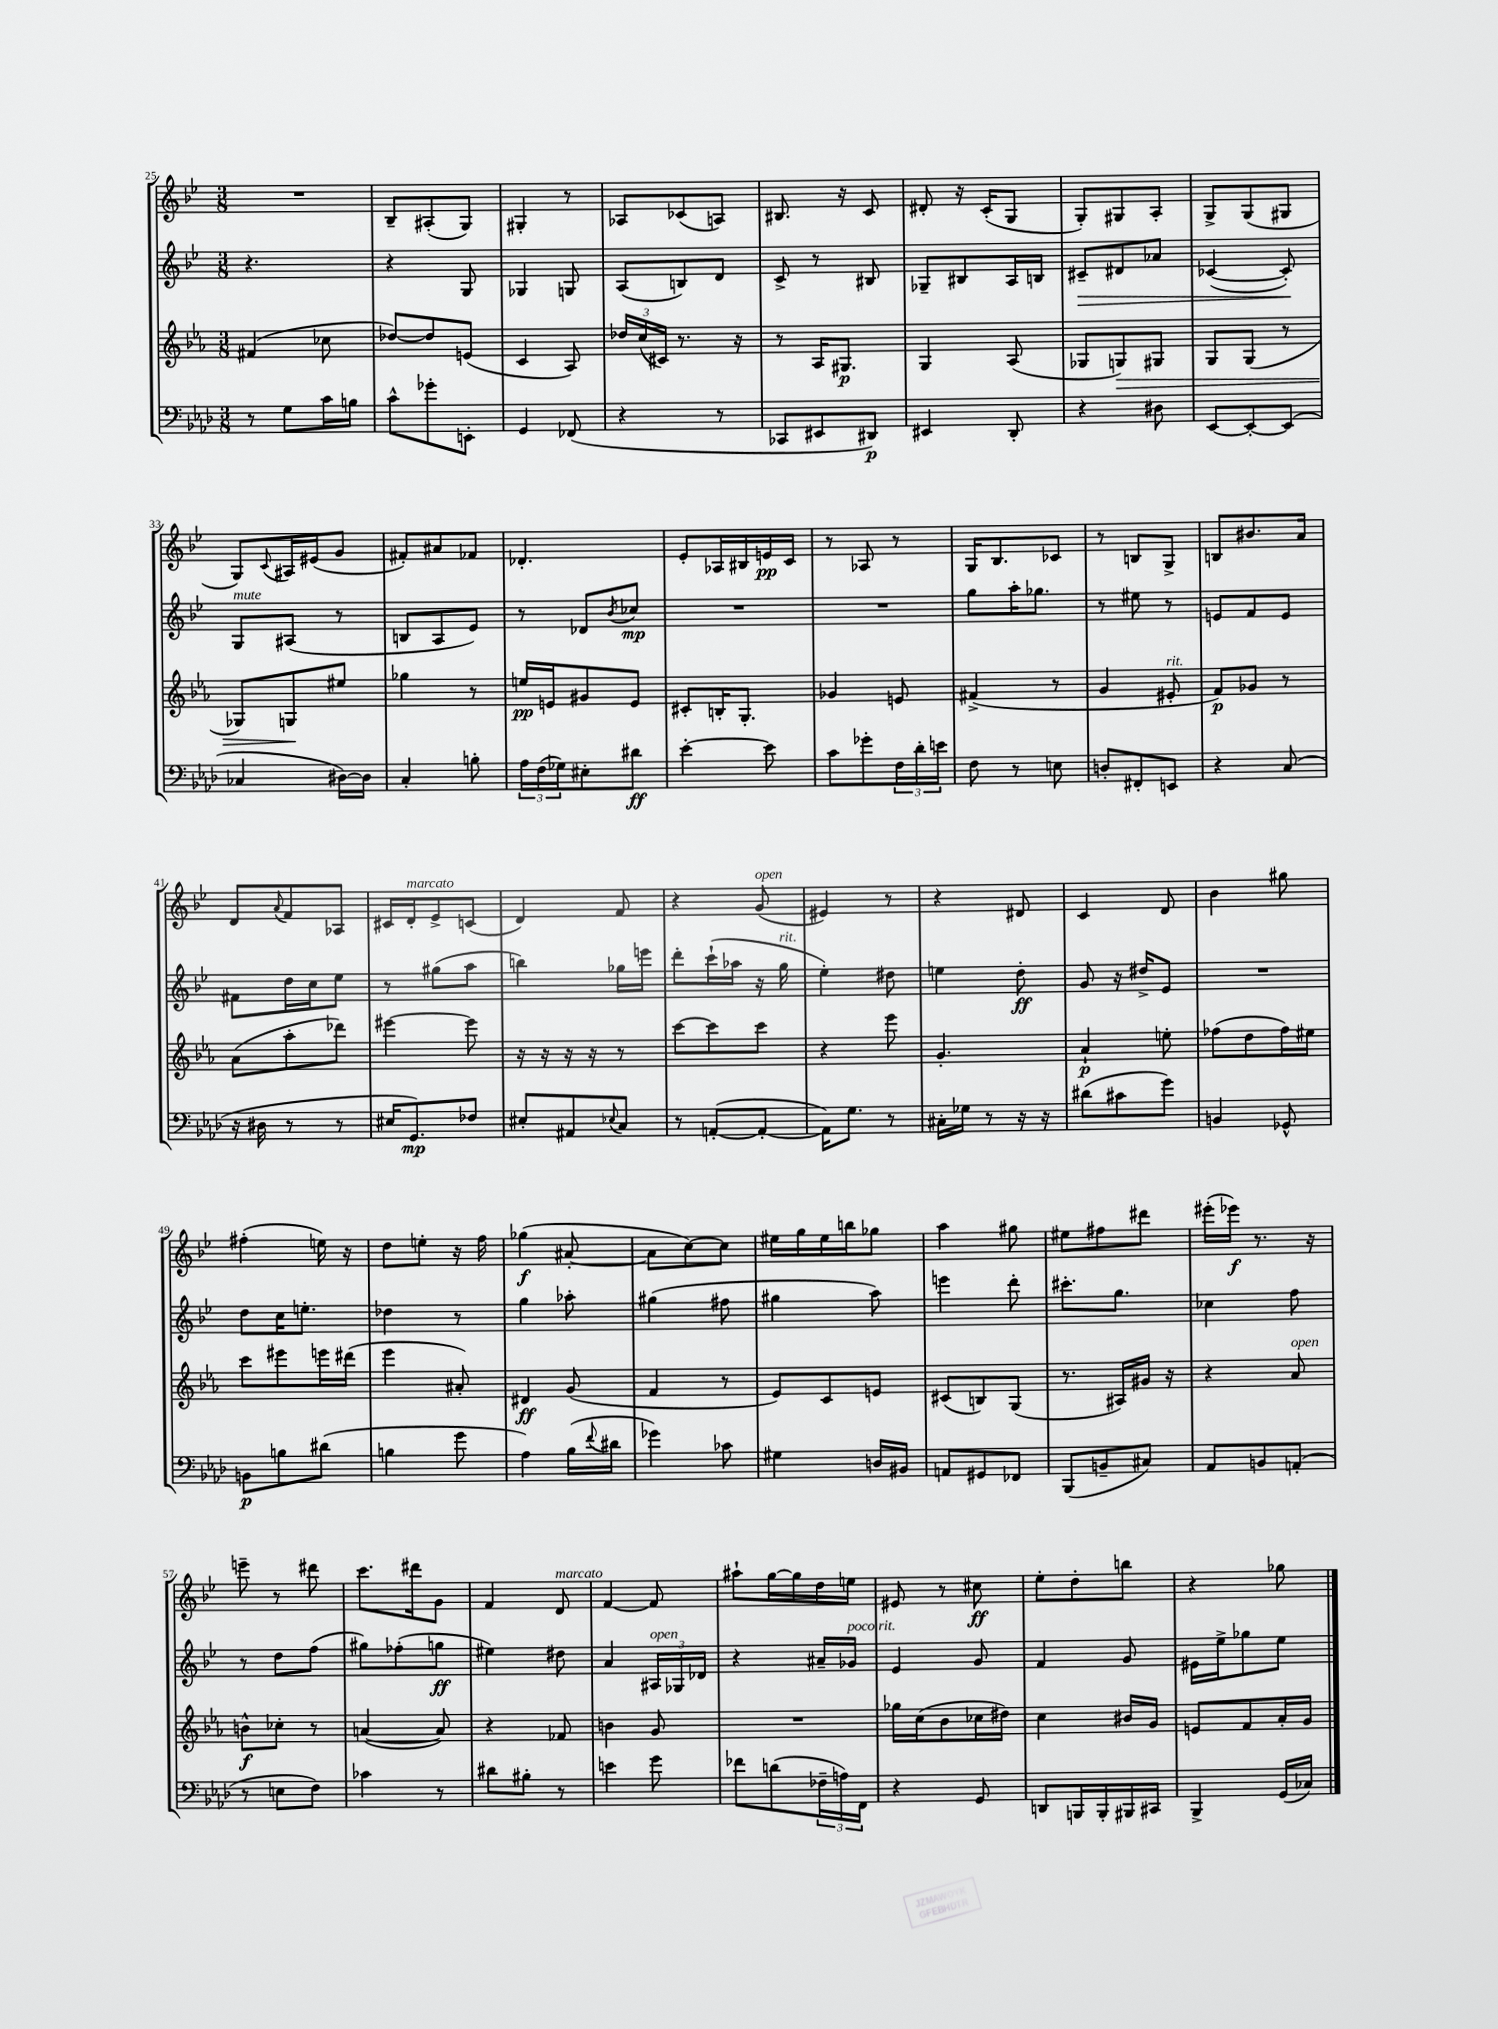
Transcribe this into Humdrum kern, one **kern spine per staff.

**kern	**dynam	**kern	**dynam	**kern	**dynam	**kern	**dynam
*part4	*part4	*part3	*part3	*part2	*part2	*part1	*part1
*staff4	*staff4	*staff3	*staff3	*staff2	*staff2	*staff1	*staff1
*clefF4	*	*clefG2	*	*clefG2	*	*clefG2	*
*k[b-e-a-d-]	*	*k[b-e-a-]	*	*k[b-e-]	*	*k[b-e-]	*
*M3/8	*	*M3/8	*	*M3/8	*	*M3/8	*
=25	=25	=25	=25	=25	=25	=25	=25
8r	.	(4f#X/	.	4.r	.	4.r	.
8G\L	.	.	.	.	.	.	.
16c\L	.	8cc-X\	.	.	.	.	.
16Bn\JJ	.	.	.	.	.	.	.
=26	=26	=26	=26	=26	=26	=26	=26
8c^^\L	.	[8dd-X/L)	.	4r	.	8B-~/L	.
8g-X'\	.	8dd-/]	.	.	.	(8A#X'/	.
8EEn'\J	.	(8en/J	.	8G/	.	8G/J)	.
=27	=27	=27	=27	=27	=27	=27	=27
4GG/	.	4c/	.	4G-X/	.	4G#X'/	.
(8FF-X/	.	8A-/)	.	8Gn/	.	8r	.
=28	=28	=28	=28	=28	=28	=28	=28
4r	.	24dd-X/LL	.	(8A/L	.	8A-X/L	.
.	.	(24cc/	.	.	.	.	.
.	.	24c#X/JJ)	.	.	.	.	.
.	.	8.r	.	8Bn/)	.	(8c-X/	.
8r	.	.	.	8d/J	.	8An/J)	.
.	.	16r	.	.	.	.	.
=29	=29	=29	=29	=29	=29	=29	=29
8CC-X/L	.	8r	.	8c^/	.	8.B#X/	.
8EE#X/	.	16A-/KL	.	8r	.	.	.
.	.	8.G#X/J	p	.	.	16r	.
8DD#X/J)	p	.	.	8B#X/	.	8c/	.
=30	=30	=30	=30	=30	=30	=30	=30
4EE#X/	.	4G/	.	8G-X~/L	.	8d#X'/	.
.	.	.	.	8B#X/	.	16r	.
.	.	.	.	.	.	(16c'/KL	.
8DD-'/	.	(8A-/	.	16A/L	.	8G/J	.
.	.	.	.	16Bn/JJ	.	.	.
=31	=31	=31	=31	=31	=31	=31	=31
!	!	!	!	!	!LO:HP:b	!	!
4r	.	8G-X/L	.	8c#X~/L	>	8G'/L)	.
!	!	!	!LO:HP:b	!	!	!	!
.	.	8Gn/)	>	8d#X/	.	8G#X/	.
8D#X\	.	8G#X/J	.	8a-X/J	.	8A'/J	.
=32	=32	=32	=32	=32	=32	=32	=32
[8EE-/L	.	8G/L	.	([4c-X/	.	8G^/L	.
8EE-'/_	.	(8G/J	.	.	.	(8G/	.
(8EE-/J]	.	8r	.	8c-'/])	.	8G#X/J	.
.	.	.	.	.	]	.	.
!!LO:LB:g=z
=33	=33	=33	=33	=33	=33	=33	=33
!	!	!	!	!LO:TX:a:i:t=mute	!	!	!
4C-X/	.	8G-X/L)	.	8G/L	.	8G/L)	.
.	.	.	.	.	.	8qqc/	.
.	.	8Gn/	.	(8A#X/J	.	16A#X/L	.
.	.	.	.	.	.	(16e#X/J	.
[16D#X\LL)	.	8ee#X/J	]	8r	.	8g/J	.
16D#\JJ]	.	.	.	.	.	.	.
=34	=34	=34	=34	=34	=34	=34	=34
4C'/	.	4gg-X\	.	8Bn/L	.	8f#X'/L)	.
.	.	.	.	8A/	.	8a#X/	.
8Bn'\	.	8r	.	8e-/J)	.	8f-X/J	.
=35	=35	=35	=35	=35	=35	=35	=35
24A-\LL	.	16een/LL	pp	8r	.	4.d-X'/	.
(24F\	.	.	.	.	.	.	.
.	.	16en/J	.	.	.	.	.
24G-X\J)	.	.	.	.	.	.	.
8E#X'\	.	8g#X/	.	8d-X/L	.	.	.
.	.	.	.	8qb-/	.	.	.
8d#X\J	ff	8e/J	.	8cc-X/J	mp	.	.
=36	=36	=36	=36	=36	=36	=36	=36
[4e-'\	.	8c#X'/L	.	4.r	.	8e-'/L	.
.	.	16Bn'/K	.	.	.	16A-X/L	.
.	.	8.G'/J	.	.	.	16B#X/	.
8e-\]	.	.	.	.	.	16en/	pp
.	.	.	.	.	.	16c/JJ	.
=37	=37	=37	=37	=37	=37	=37	=37
8c\L	.	4g-X/	.	4.r	.	8r	.
8g-X'\	.	.	.	.	.	8A-X/	.
24F\L	.	8en/	.	.	.	8r	.
24d-'\	.	.	.	.	.	.	.
24en\JJ	.	.	.	.	.	.	.
=38	=38	=38	=38	=38	=38	=38	=38
8F\	.	(4f#X^/	.	8gg\L	.	16G/KL	.
.	.	.	.	.	.	8.B-/	.
8r	.	.	.	16aa'\K	.	.	.
.	.	.	.	8.gg-X\J	.	.	.
8En\	.	8r	.	.	.	8c-X/J	.
=39	=39	=39	=39	=39	=39	=39	=39
8Dn'/L	.	4g/	.	8r	.	8r	.
8FF#X'/	.	.	.	8ee#X\	.	8Bn/L	.
!	!	!LO:TX:a:i:t=rit.	!	!	!	!	!
8EEn/J	.	8e#X'/	.	8r	.	8G^/J	.
=40	=40	=40	=40	=40	=40	=40	=40
4r	.	8f/L)	p	8en/L	.	8Bn/L	.
.	.	8g-X/J	.	8f/	.	8.b#X/	.
(8C/	.	8r	.	8e/J	.	.	.
.	.	.	.	.	.	16a/Jk	.
!!LO:LB:g=z
=41	=41	=41	=41	=41	=41	=41	=41
16r	.	(8a-\L	.	8f#X\L	.	8d/L	.
16D#X\	.	.	.	.	.	.	.
.	.	.	.	.	.	8qqa/	.
8r	.	8aa-'\	.	16dd\L	.	8f/	.
.	.	.	.	16cc\J	.	.	.
8r	.	8ddd-X\J)	.	8ee-\J	.	8A-X/J	.
=42	=42	=42	=42	=42	=42	=42	=42
16E#X/KL	.	[4eee#X\	.	8r	.	16c#X/LL	.
!	!	!	!	!	!	!LO:TX:a:i:t=marcato	!
8.GG/)	mp	.	.	.	.	16d'/J	.
.	.	.	.	(8gg#X\L	.	8e-^/	.
8F-X/J	.	8eee#\]	.	8aa\J	.	(8cn/J	.
=43	=43	=43	=43	=43	=43	=43	=43
8E#X'/L	.	16r	.	4bbn\)	.	4d/)	.
.	.	16r	.	.	.	.	.
8AA#X/	.	16r	.	.	.	.	.
.	.	16r	.	.	.	.	.
8qqE-X/	.	.	.	.	.	.	.
8C/J	.	8r	.	16gg-X\LL	.	8f/	.
.	.	.	.	16eeen\JJ	.	.	.
=44	=44	=44	=44	=44	=44	=44	=44
8r	.	[8ccc\L	.	8ddd'\L	.	4r	.
([8AAn'/L	.	8ccc\]	.	(16ccc`\L	.	.	.
.	.	.	.	16aa-X\JJ	.	.	.
!	!	!	!	!	!	!LO:TX:a:i:t=open	!
8AA'/J_	.	8ccc\J	.	16r	.	(8g/	.
!	!	!	!	!LO:TX:a:i:t=rit.	!	!	!
.	.	.	.	16gg\	.	.	.
=45	=45	=45	=45	=45	=45	=45	=45
16AA\KL])	.	4r	.	4ee-'\)	.	4e#X/)	.
8.G\J	.	.	.	.	.	.	.
8r	.	8eee-\	.	8dd#X\	.	8r	.
=46	=46	=46	=46	=46	=46	=46	=46
16C#X'\LL	.	4.g'/	.	4een\	.	4r	.
16G-X\JJ	.	.	.	.	.	.	.
8r	.	.	.	.	.	.	.
16r	.	.	.	8dd'\	ff	8d#X/	.
16r	.	.	.	.	.	.	.
=47	=47	=47	=47	=47	=47	=47	=47
(8d#X\L	.	4a-`/	p	8g/	.	4c/	.
8c#X\	.	.	.	16r	.	.	.
.	.	.	.	16dd#X^/KL	.	.	.
8g\J)	.	8een'\	.	8e-/J	.	8d/	.
=48	=48	=48	=48	=48	=48	=48	=48
4BBn/	.	(8ff-X\L	.	4.r	.	4b-\	.
.	.	8dd\	.	.	.	.	.
8GG-X^^/	.	16ff-\L)	.	.	.	8gg#X\	.
.	.	16ee#X\JJ	.	.	.	.	.
!!LO:LB:g=z
=49	=49	=49	=49	=49	=49	=49	=49
8BBn\L	p	8ccc\L	.	8dd\L	.	(4ff#X'\	.
8Bn\	.	8eee#X\	.	16cc\K	.	.	.
.	.	.	.	8.een'\J	.	.	.
(8d#X\J	.	16eeen\L	.	.	.	16een\)	.
.	.	(16ddd#X\JJ	.	.	.	16r	.
=50	=50	=50	=50	=50	=50	=50	=50
4Bn\	.	4eee-\	.	4dd-X\	.	8dd\L	.
.	.	.	.	.	.	8een'\J	.
8g\	.	8a#X'/)	.	8r	.	16r	.
.	.	.	.	.	.	16ff\	.
=51	=51	=51	=51	=51	=51	=51	=51
4A-\)	.	4d#X/	ff	4gg\	.	(4gg-X\	f
(16B-\LL	.	(8g/	.	8aa-X'\	.	[8a#X'/	.
8qqf/	.	.	.	.	.	.	.
16d#X\JJ	.	.	.	.	.	.	.
=52	=52	=52	=52	=52	=52	=52	=52
4g-X\)	.	4f/	.	(4gg#X\	.	8a#\L]	.
.	.	.	.	.	.	[8cc\)	.
8c-X\	.	8r	.	8ff#X\	.	8cc\J]	.
=53	=53	=53	=53	=53	=53	=53	=53
4G#X\	.	8e-/L)	.	4gg#X\	.	16ee#X\LL	.
.	.	.	.	.	.	16gg\	.
.	.	8c/	.	.	.	16ee#\	.
.	.	.	.	.	.	16bbn\J	.
16Dn/LL	.	8en/J	.	8aa\)	.	8gg-X\J	.
16BB#X/JJ	.	.	.	.	.	.	.
=54	=54	=54	=54	=54	=54	=54	=54
8AAn/L	.	(8c#X/L	.	4eeen\	.	4aa\	.
8GG#X/	.	8Bn/)	.	.	.	.	.
8FF-X/J	.	(8G/J	.	8ddd'\	.	8gg#X\	.
=55	=55	=55	=55	=55	=55	=55	=55
(8BBB-/L	.	8.r	.	8.ccc#X'\L	.	8ee#X\L	.
8BBn~/	.	.	.	.	.	8ff#X\	.
.	.	16A#X/LL)	.	8.gg\J	.	.	.
8C#X/J)	.	16g#X/JJ	.	.	.	8ddd#X\J	.
.	.	16r	.	.	.	.	.
=56	=56	=56	=56	=56	=56	=56	=56
8AA-/L	.	4r	.	4cc-X\	.	(16eee#X'\LL	.
.	.	.	.	.	.	16eee-X\JJ)	f
8BBn/	.	.	.	.	.	8.r	.
!	!	!LO:TX:a:i:t=open	!	!	!	!	!
(8AAn'/J	.	8a-/	.	8ff\	.	.	.
.	.	.	.	.	.	16r	.
!!LO:LB:g=z
=57	=57	=57	=57	=57	=57	=57	=57
8r	.	8bn^^\L	f	8r	.	8eeen~\	.
8En\L	.	8cc-X'\J	.	8dd\L	.	8r	.
8F\J)	.	8r	.	(8ff\J	.	8ddd#X\	.
=58	=58	=58	=58	=58	=58	=58	=58
4c-X\	.	([4an/	.	8gg#X\L)	.	8.ccc\L	.
.	.	.	.	(8ff-X'\	.	.	.
.	.	.	.	.	.	16ddd#X\k	.
8r	.	8a/])	.	8ggn\J	ff	8g\J	.
=59	=59	=59	=59	=59	=59	=59	=59
8d#X\L	.	4r	.	4ee#X\)	.	4f/	.
8B#X'\J	.	.	.	.	.	.	.
!	!	!	!	!	!	!LO:TX:a:i:t=marcato	!
8r	.	8f-X/	.	8dd#X\	.	8d/	.
=60	=60	=60	=60	=60	=60	=60	=60
4en\	.	4bn\	.	4a/	.	[4f/	.
!	!	!	!	!LO:TX:a:i:t=open	!	!	!
8g\	.	8g/	.	24A#X/LL	.	8f/]	.
.	.	.	.	24G-X/	.	.	.
.	.	.	.	24d-X/JJ	.	.	.
=61	=61	=61	=61	=61	=61	=61	=61
8f-X\L	.	4.r	.	4r	.	8aa#X`\L	.
(8dn\	.	.	.	.	.	[16gg\L	.
.	.	.	.	.	.	16gg\]	.
24F-X~\L	.	.	.	16a#X~/LL	.	16dd\	.
24An\)	.	.	.	.	.	.	.
!	!	!	!	!LO:TX:a:i:t=poco rit.	!	!	!
.	.	.	.	16g-X/JJ	.	16een\JJ	.
24FF\JJ	.	.	.	.	.	.	.
=62	=62	=62	=62	=62	=62	=62	=62
4r	.	16gg-X\LL	.	4e-/	.	8e#X/	.
.	.	(16cc\J	.	.	.	.	.
.	.	8b-\	.	.	.	8r	.
8GG/	.	16cc-X\L	.	8g/	.	8cc#X\	ff
.	.	16dd#X\JJ)	.	.	.	.	.
=63	=63	=63	=63	=63	=63	=63	=63
8DDn/L	.	4cc\	.	4f/	.	8ee-'\L	.
16BBBn/L	.	.	.	.	.	8dd'\	.
16BBB'/	.	.	.	.	.	.	.
16BBB#X/	.	16b#X/LL	.	8g/	.	8bbn\J	.
16CC#X/JJ	.	16g/JJ	.	.	.	.	.
=64	=64	=64	=64	=64	=64	=64	=64
4BBB-^/	.	8en/L	.	16e#X\LL	.	4r	.
.	.	.	.	16ee-^\J	.	.	.
.	.	8f/	.	8gg-X\	.	.	.
(16GG/LL	.	16a-'/L	.	8ee-\J	.	8gg-X\	.
16C-X/JJ)	.	16g/JJ	.	.	.	.	.
==	==	==	==	==	==	==	==
*-	*-	*-	*-	*-	*-	*-	*-
